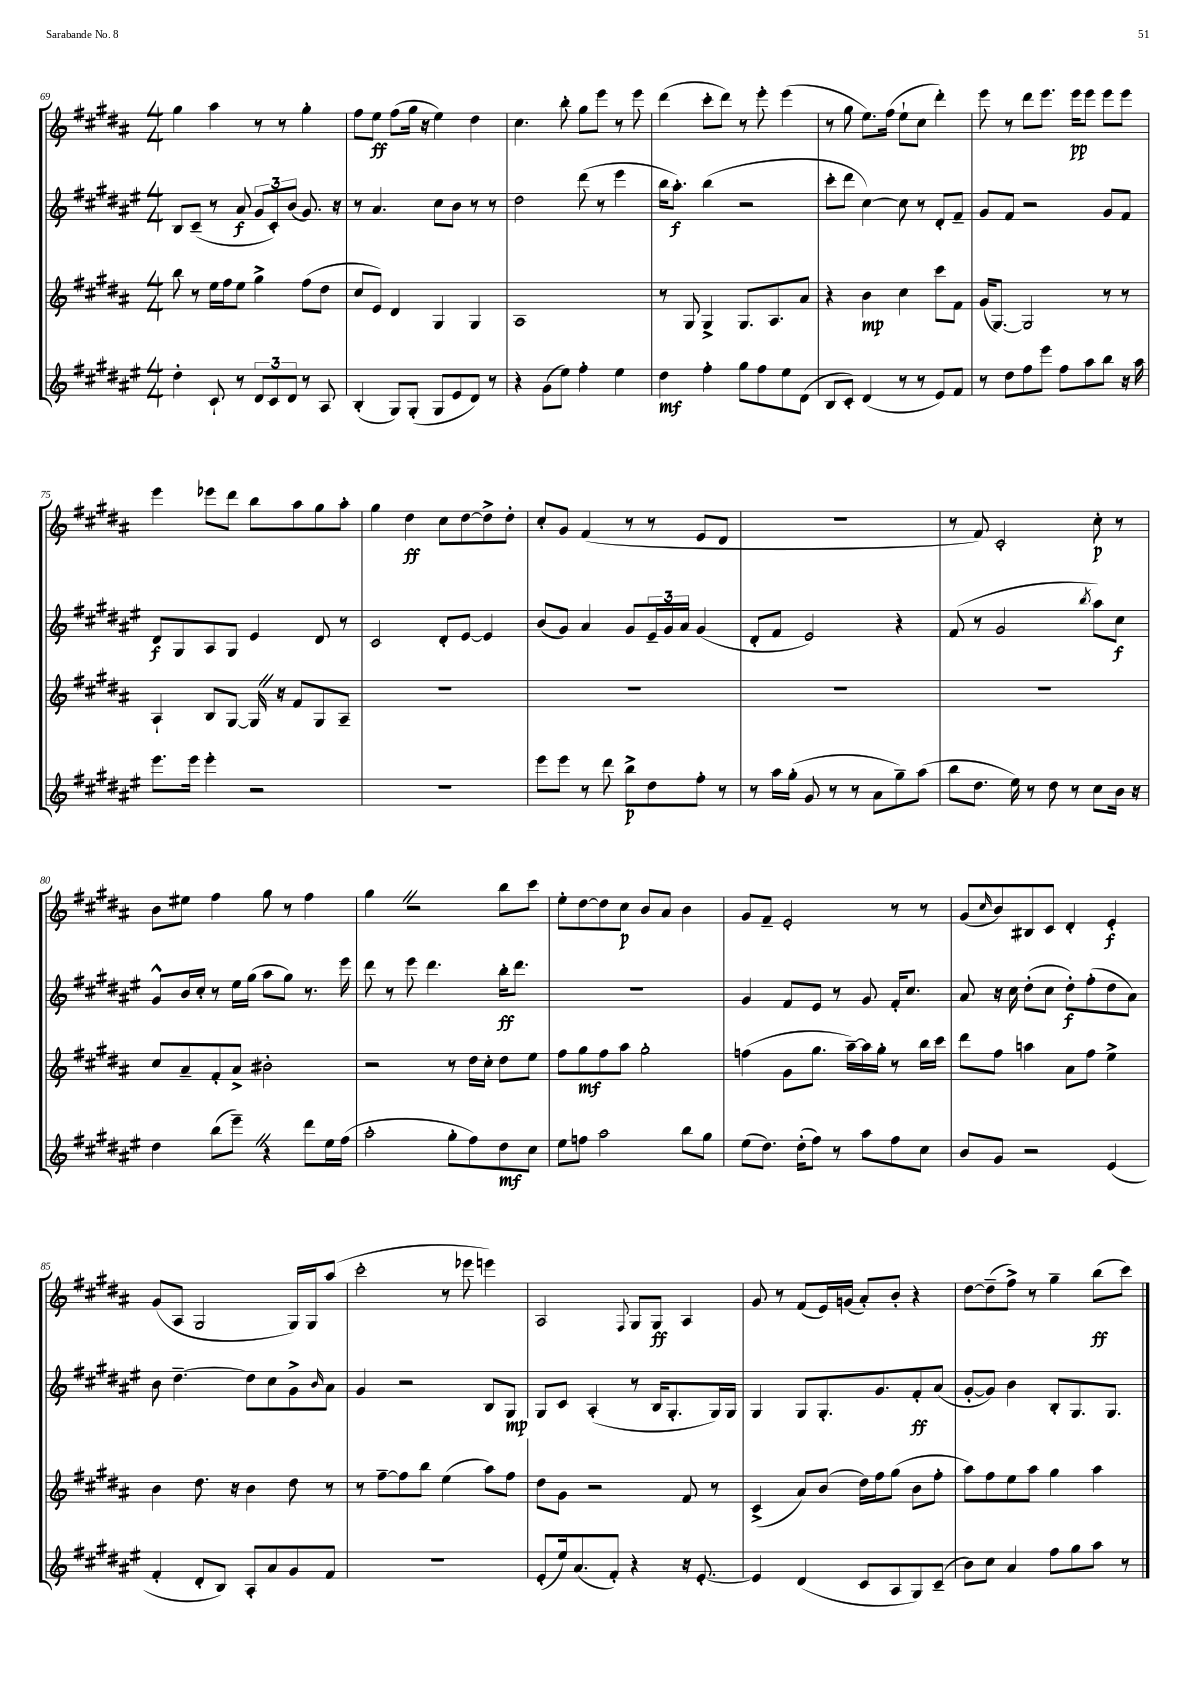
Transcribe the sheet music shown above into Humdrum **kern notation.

**kern	**kern	**kern	**kern
*staff4	*staff3	*staff2	*staff1
*clefG2	*clefG2	*clefG2	*clefG2
*k[f#c#g#d#a#e#]	*k[f#c#g#d#a#]	*k[f#c#g#d#a#e#]	*k[f#c#g#d#a#]
*M4/4	*M4/4	*M4/4	*M4/4
4dd#'	8bb	8B	4gg#
.	8r	(8c#~	.
8c#`	16ee	8r	4aa#
.	16ff#	.	.
8r	8ee	8a#	.
12d#	4gg#^	12g#	8r
12c#	.	12c#')	.
.	.	.	8r
12d#	.	(12b	.
8r	(8ff#	8.g#)	4gg#'
8A#	8dd#	.	.
.	.	16r	.
=	=	=	=
(4B'	8cc#	8r	8ff#
.	8e)	4.a#	8ee
8G#)	4d#	.	(8ff#
(8G#'	.	.	16gg#
.	.	.	16r
8G#	4G#	8cc#	4ee)
8e#	.	8b	.
8d#)	4G#	8r	4dd#
8r	.	8r	.
=	=	=	=
4r	1A#	2dd#	4.cc#
(8g#	.	.	.
8ee#)	.	.	8bb'
4ff#'	.	(8ddd#	8gg#
.	.	8r	8eee
4ee#	.	4eee#	8r
.	.	.	8eee
=	=	=	=
4dd#	8r	16bb	(4ddd#
.	.	8.aa#')	.
.	8G#	.	.
4ff#'	4G#^	(4bb	8ccc#'
.	.	.	8ddd#)
8gg#	8.G#	2r	8r
8ff#	.	.	8eee'
.	8.A#	.	.
8ee#	.	.	(4eee
(8d#	8a#	.	.
=	=	=	=
8B	4r	8ccc#'	8r
8c#')	.	8ddd#	8gg#
(4d#	4b	[4cc#)	8.ee)
.	.	.	(16ff#
8r	4cc#	8cc#]	8ee`
8r	.	8r	8cc#
8e#)	8ccc#	8d#'	4ddd#')
8f#	8f#	8f#~	.
=	=	=	=
8r	(16g#	8g#	8eee
.	[8.G#)	.	.
8dd#	.	8f#	8r
8ff#	2G#]	2r	8ddd#
8eee#	.	.	8.eee
8ff#	.	.	.
.	.	.	16eee
8aa#	.	.	8eee
8bb	8r	8g#	8eee
16r	8r	8f#	8eee
16aa#	.	.	.
=	=	=	=
8.eee#	4A#`	8d#	4eee
.	.	8G#	.
16eee#	.	.	.
4eee#'	8B	8A#	8eee-
.	[8G#	8G#	8ddd#
2r	16G#]	4e#	8bb
.	16r	.	.
.	8f#	.	8aa#
.	8G#	8d#	8gg#
.	8A#~	8r	8aa#'
=	=	=	=
1r	1r	2c#	4gg#
.	.	.	4dd#
.	.	8d#'	8cc#
.	.	[8e#	[8dd#
.	.	4e#]	8dd#^]
.	.	.	8dd#'
=	=	=	=
8eee#	1r	(8b	8cc#'
8eee#	.	8g#)	8g#
8r	.	4a#	(4f#
8ddd#	.	.	.
8bb^	.	8g#	8r
8dd#	.	24e#~	8r
.	.	24g#	.
.	.	24a#	.
8ff#'	.	(4g#	8e
8r	.	.	8d#
=	=	=	=
8r	1r	8d#'	1r
16aa#	.	8f#	.
(16gg#'	.	.	.
8g#	.	2e#)	.
8r	.	.	.
8r	.	.	.
8a#	.	.	.
8gg#~)	.	4r	.
(8aa#	.	.	.
=	=	=	=
8bb	1r	(8f#	8r
8.dd#	.	8r	8f#)
.	.	2g#	2c#'
16ee#)	.	.	.
8r	.	.	.
8dd#	.	.	.
8r	.	.	.
.	.	8qbb	.
8cc#	.	8aa#)	8cc#'
16b	.	8cc#	8r
16r	.	.	.
=	=	=	=
4dd#	8cc#	8g#^^	8b
.	8a#~	16b	8ee#
.	.	16cc#'	.
(8bb	8f#'	8r	4ff#
8eee#~)	8a#^	16ee#	.
.	.	(16gg#	.
4r	2b#'	8aa#	8gg#
.	.	8gg#)	8r
8ddd#	.	8.r	4ff#
16ee#	.	.	.
(16ff#	.	16eee#	.
=	=	=	=
2aa#'	2r	8ddd#	4gg#
.	.	8r	.
.	.	8eee#	2r
.	.	4.ddd#	.
8gg#'	8r	.	.
8ff#)	16dd#	.	.
.	16cc#'	.	.
8dd#	8dd#	16bb'	8bb
.	.	8.ddd#	.
8cc#	8ee	.	8ccc#
=	=	=	=
8ee#	8ff#	1r	8ee'
8ff	8gg#	.	[8dd#
2aa#	8ff#	.	8dd#]
.	8aa#	.	8cc#
.	2gg#'	.	8b
.	.	.	8a#
8bb	.	.	4b
8gg#	.	.	.
=	=	=	=
(8ee#	(4ff	4g#	8g#
8.dd#)	.	.	8f#~
.	8g#	8f#	2e'
(16dd#'	.	.	.
8ff#)	8.gg#	8e#	.
8r	.	8r	.
.	[16aa#~)	.	.
8aa#	16aa#]	8g#	.
.	16gg#'	.	.
8ff#	8r	16f#'	8r
.	.	8.cc#	.
8cc#	16bb	.	8r
.	16ccc#	.	.
=	=	=	=
8b	8ddd#	8a#	(8g#
.	.	.	16qqcc#
8g#	8ff#	16r	8b)
.	.	16cc#	.
2r	4aa	(8dd#'	8B#
.	.	8cc#	8c#
.	8a#	8dd#')	4d#'
.	8ff#	(8ff#'	.
(4e#	4ee^	8dd#	4e'
.	.	8a#)	.
=	=	=	=
4f#'	4b	8b	(8g#
.	.	[4.dd#~	8A#
8d#'	8.dd#	.	2G#
8B)	.	.	.
.	16r	.	.
8A#'	4b	8dd#]	.
8a#	.	8cc#	.
8g#	8dd#	8g#^	16G#)
.	.	.	16G#
.	.	16qqb	.
8f#	8r	8a#	(8aa#
=	=	=	=
1r	8r	4g#	2ccc#'
.	[8ff#~	.	.
.	8ff#]	2r	.
.	8bb	.	.
.	(4ee	.	8r
.	.	.	8eee-
.	8aa#)	8B	4eee)
.	8ff#	8G#	.
=	=	=	=
(8e#'	8dd#	8G#	2A#
16ee#)	8g#	8c#	.
(8.a#	.	.	.
.	2r	(4A#'	.
8f#')	.	.	.
.	.	.	8qqF#
4r	.	8r	8G#
.	.	16B	8G#
.	.	8.G#'	.
16r	8f#	.	4A#
[8.e#'	.	.	.
.	8r	16G#)	.
.	.	16G#	.
=	=	=	=
4e#]	(4c#^	4G#	8g#
.	.	.	8r
(4d#	8a#)	8G#	(8f#
.	(8b	8.G#'	16e)
.	.	.	(16g
8c#	16dd#)	.	8a#')
.	16ff#	8.g#	.
8A#	(8gg#	.	8b'
8G#)	8b	8f#'	4r
(8c#~	8ff#'	(8a#	.
=	=	=	=
8b)	8aa#)	[8g#'	[8dd#
8cc#	8ff#	8g#])	(8dd#~]
4a#	8ee	4b	8ff#^)
.	8aa#	.	8r
8ff#	4gg#	8B'	4gg#~
8gg#	.	8.G#	.
8aa#	4aa#	.	(8bb
.	.	8.G#	.
8r	.	.	8ccc#)
==	==	==	==
*-	*-	*-	*-
